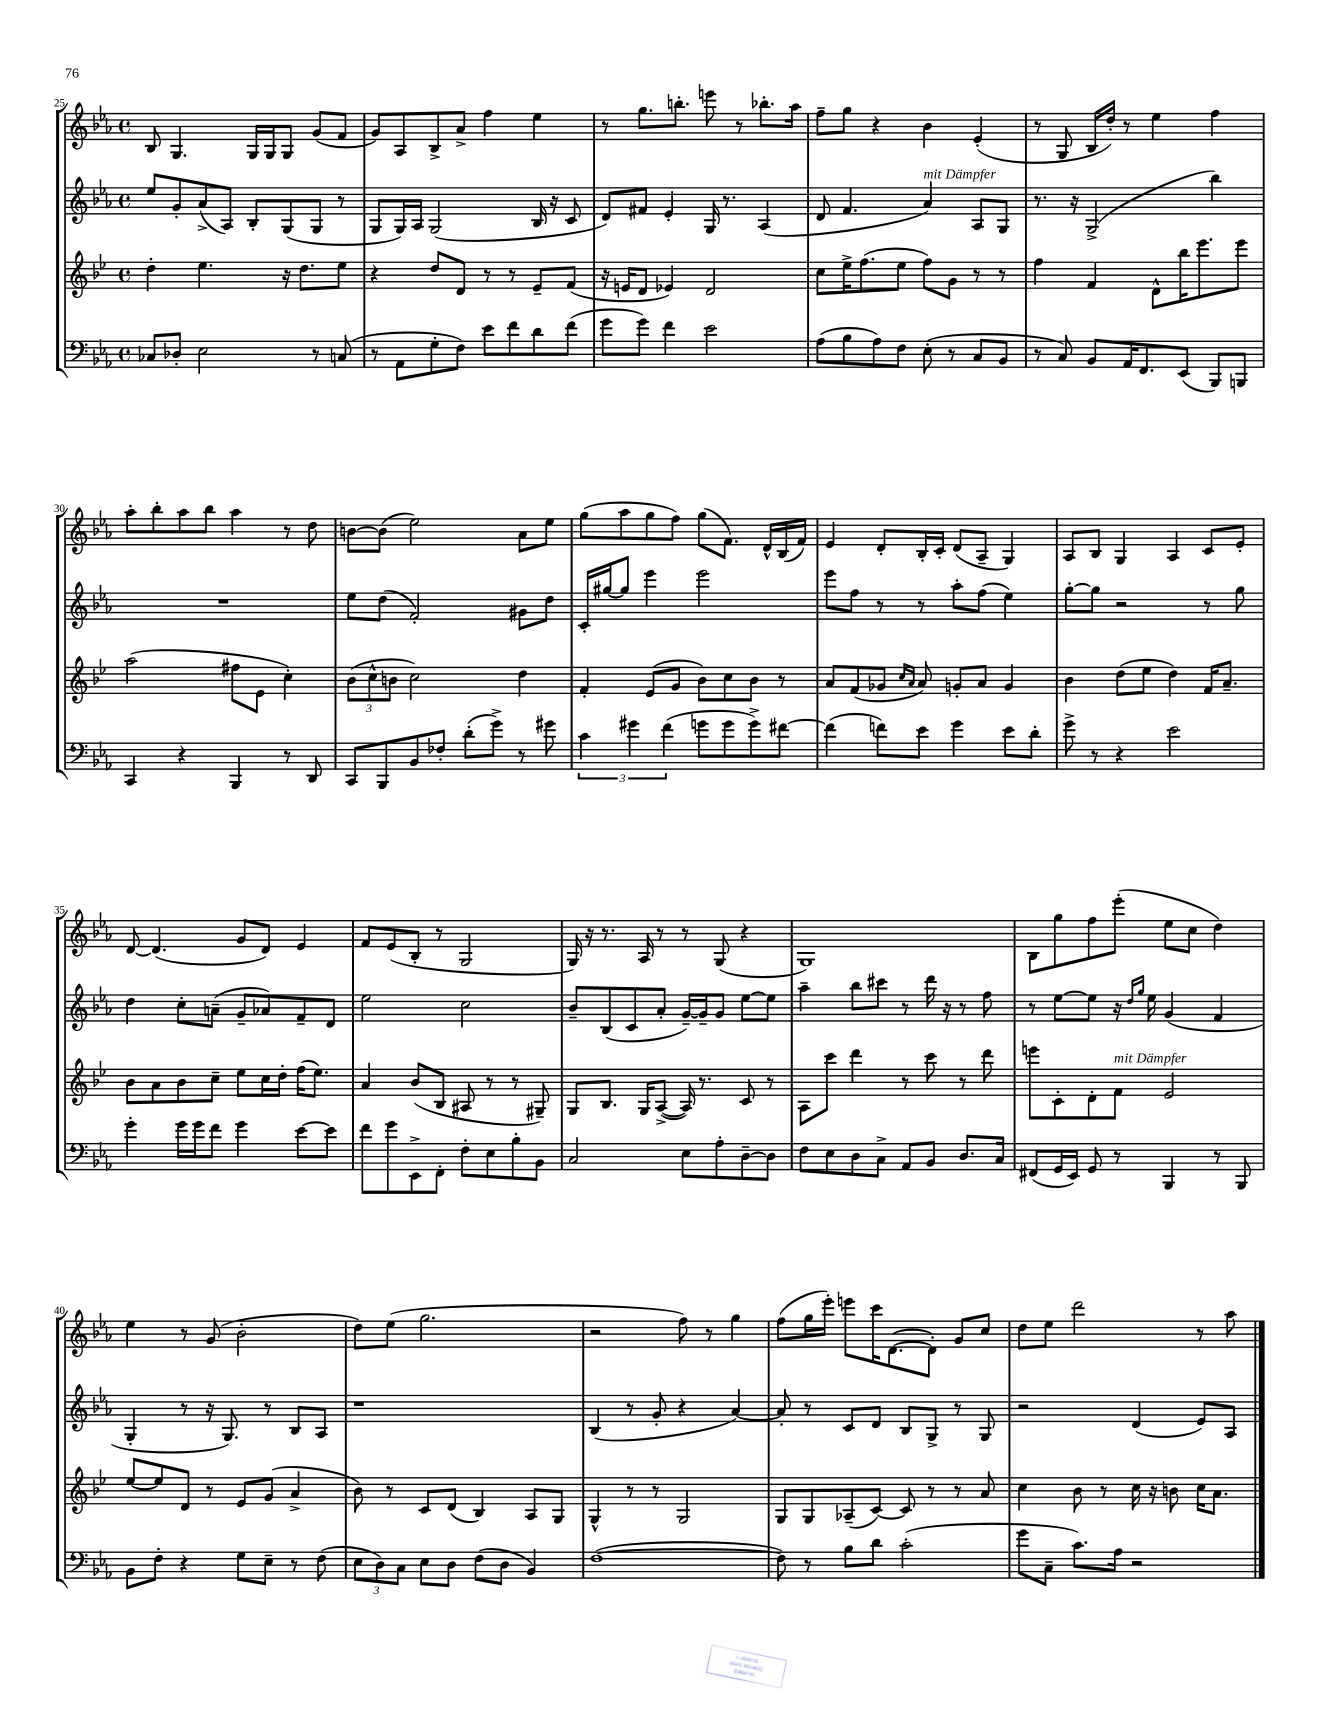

**kern	**kern	**kern	**kern
*staff4	*staff3	*staff2	*staff1
*clefF4	*clefG2	*clefG2	*clefG2
*k[b-e-a-]	*k[b-e-]	*k[b-e-a-]	*k[b-e-a-]
*M4/4	*M4/4	*M4/4	*M4/4
*met(c)	*met(c)	*met(c)	*met(c)
8C-	4dd'	8ee-	8B-
8D-'	.	8g'	4.G
2E-	4.ee-	(8a-^	.
.	.	8A-)	.
.	.	8B-'	16G
.	.	.	16G
.	16r	(8G	8G
.	8.dd	.	.
8r	.	8G	(8g
(8C	8ee-	8r	8f
=	=	=	=
8r	4r	8G	8g)
8AA-	.	16G)	8A-
.	.	16A-	.
8G'	8dd	(2G	8B-^
8F)	8d	.	8a-^
8e-	8r	.	4ff
8f	8r	.	.
8d	8e-~	16B-	4ee-
.	.	16r	.
(8f	(8f	8c	.
=	=	=	=
8g	16r	8d)	8r
.	16e	.	.
8g)	8d	8f#	8.gg
4f	4e-)	4e-'	.
.	.	.	8.bb'
2e-	2d	16G	8eee
.	.	8.r	.
.	.	.	8r
.	.	(4A-	8.bb-'
.	.	.	16aa-
=	=	=	=
(8A-	8cc	8d	8ff~
8B-	16ee-^	4.f	8gg
.	(8.ff	.	.
8A-)	.	.	4r
8F	8ee-	.	.
(8E-'	8ff)	4a-)	4b-
8r	8g	.	.
8C	8r	8A-	(4e-'
8BB-	8r	8G	.
=	=	=	=
8r	4ff	8.r	8r
8C)	.	.	8G
.	.	16r	.
8BB-	4f	(2G^	16B-
.	.	.	16dd')
16AA-	.	.	8r
8.FF	.	.	.
.	8d^^	.	4ee-
(8EE-	16bb-	.	.
.	8.eee-	.	.
8BBB-)	.	4bb-)	4ff
8BBB	8eee-	.	.
=	=	=	=
4CC	(2aa	1r	8aa-'
.	.	.	8bb-'
4r	.	.	8aa-
.	.	.	8bb-
4BBB-	8ff#	.	4aa-
.	8e-	.	.
8r	4cc')	.	8r
8DD	.	.	8dd
=	=	=	=
8CC	(12b-	8ee-	[8b
.	12cc^^	.	.
8BBB-	.	(8dd	(8b]
.	12b	.	.
8BB-	2cc)	2f')	2ee-)
8F-'	.	.	.
(8d'	.	.	.
8g^)	.	.	.
8r	4dd	8g#	8a-
8g#	.	8dd	8ee-
=	=	=	=
6c	4f'	16c'	(8gg
.	.	[16gg#	.
.	.	8gg#]	8aa-
6g#	.	.	.
.	(8e-	4eee-	8gg
(6f	.	.	.
.	8g	.	8ff)
8g	8b-)	2eee-	(8gg
8g	8cc	.	8.f)
8g^)	8b-	.	.
.	.	.	16d^^
[8f#	8r	.	(16B-
.	.	.	16f)
=	=	=	=
(4f#]	8a	8eee-	4e-
.	(8f	8ff	.
8f)	8g-	8r	8d'
.	16qqcc	.	.
.	16qqa	.	.
8e-	8a)	8r	16B-'
.	.	.	16c'
4g	8g'	8aa-'	(8d
.	8a	(8ff	8A-~
8e-	4g	4ee-)	4G)
8d'	.	.	.
=	=	=	=
8g^	4b-	[8gg'	8A-
8r	.	8gg]	8B-
4r	(8dd	2r	4G
.	8ee-	.	.
2e-	4dd)	.	4A-
.	16f	8r	8c
.	8.a~	.	.
.	.	8gg	8e-'
=	=	=	=
4g'	8b-	4dd	[8d
.	8a	.	(4.d]
16g	8b-	8cc'	.
16g	.	.	.
8f	8cc~	(8a~	.
4g	8ee-	8g~	8g
.	16cc	8a-)	8d)
.	16dd'	.	.
[8e-	(16ff	8f~	4e-
.	8.ee-)	.	.
8e-]	.	8d	.
=	=	=	=
8f	4a	2ee-	8f
8g	.	.	(8e-
8EE-^	(8b-	.	8B-'
8FF'	8B-	.	8r
8F'	8A#	2cc	2G
8E-	8r	.	.
8B-'	8r	.	.
8BB-	8G#~)	.	.
=	=	=	=
2C	8G	8b-~	16G)
.	.	.	16r
.	8.B-	(8B-	8.r
.	.	8c	.
.	16G	.	16A-
.	([8A^	8a-'	8r
8E-	16A])	[16g~)	8r
.	8.r	16g~]	.
8A-'	.	8g	(8G
[8D~	8c	[8ee-	4r
8D]	8r	8ee-]	.
=	=	=	=
8F	8A	4aa-~	1G)
8E-	8ccc	.	.
8D	4ddd	8bb-	.
8C^	.	8ccc#	.
8AA-	8r	8r	.
8BB-	8ccc	16ddd	.
.	.	16r	.
8.D	8r	8r	.
.	8ddd	8ff	.
16C	.	.	.
=	=	=	=
(8FF#	8eee	8r	8B-
16GG	8c'	[8ee-	8gg
16EE-)	.	.	.
8GG	8d'	8ee-]	8ff
8r	8f	16r	(8eee-'
.	.	16qqdd	.
.	.	16qqgg	.
.	.	16ee-	.
4BBB-	2e-	(4g	8ee-
.	.	.	8cc
8r	.	4f	4dd)
8BBB-	.	.	.
=	=	=	=
8BB-	[8ee-	4G'	4ee-
8F'	8ee-]	.	.
4r	8d	8r	8r
.	8r	16r	(8g
.	.	8.G)	.
8G	8e-	.	2b-'
8E-~	(8g	8r	.
8r	4a^	8B-	.
(8F	.	8A-	.
=	=	=	=
12E-	8b-)	1r	8dd)
12D)	.	.	.
.	8r	.	(8ee-
12C	.	.	.
8E-	8c	.	2.gg
8D	(8d	.	.
(8F	4B-)	.	.
8D	.	.	.
4BB-)	8A	.	.
.	8G	.	.
=	=	=	=
([1F	4G^^	(4B-	2r
.	8r	8r	.
.	8r	8g'	.
.	2G	4r	8ff)
.	.	.	8r
.	.	[4a-)	4gg
=	=	=	=
8F])	8G	8a-']	(8ff
8r	8G	8r	16gg
.	.	.	16eee-')
8B-	(8A-~	8c	8eee
8d	[8c)	8d	16ccc
.	.	.	([8.d
(2c'	8c]	8B-	.
.	8r	8G^	8d'])
.	8r	8r	8g
.	8a	8G	8cc
=	=	=	=
8g	4cc	2r	8dd
8C~	.	.	8ee-
8.c)	8b-	.	2ddd
.	8r	.	.
16A-	.	.	.
2r	16cc	(4d	.
.	16r	.	.
.	8b	.	.
.	16cc	8e-)	8r
.	8.a	.	.
.	.	8A-	8aa-
==	==	==	==
*-	*-	*-	*-
